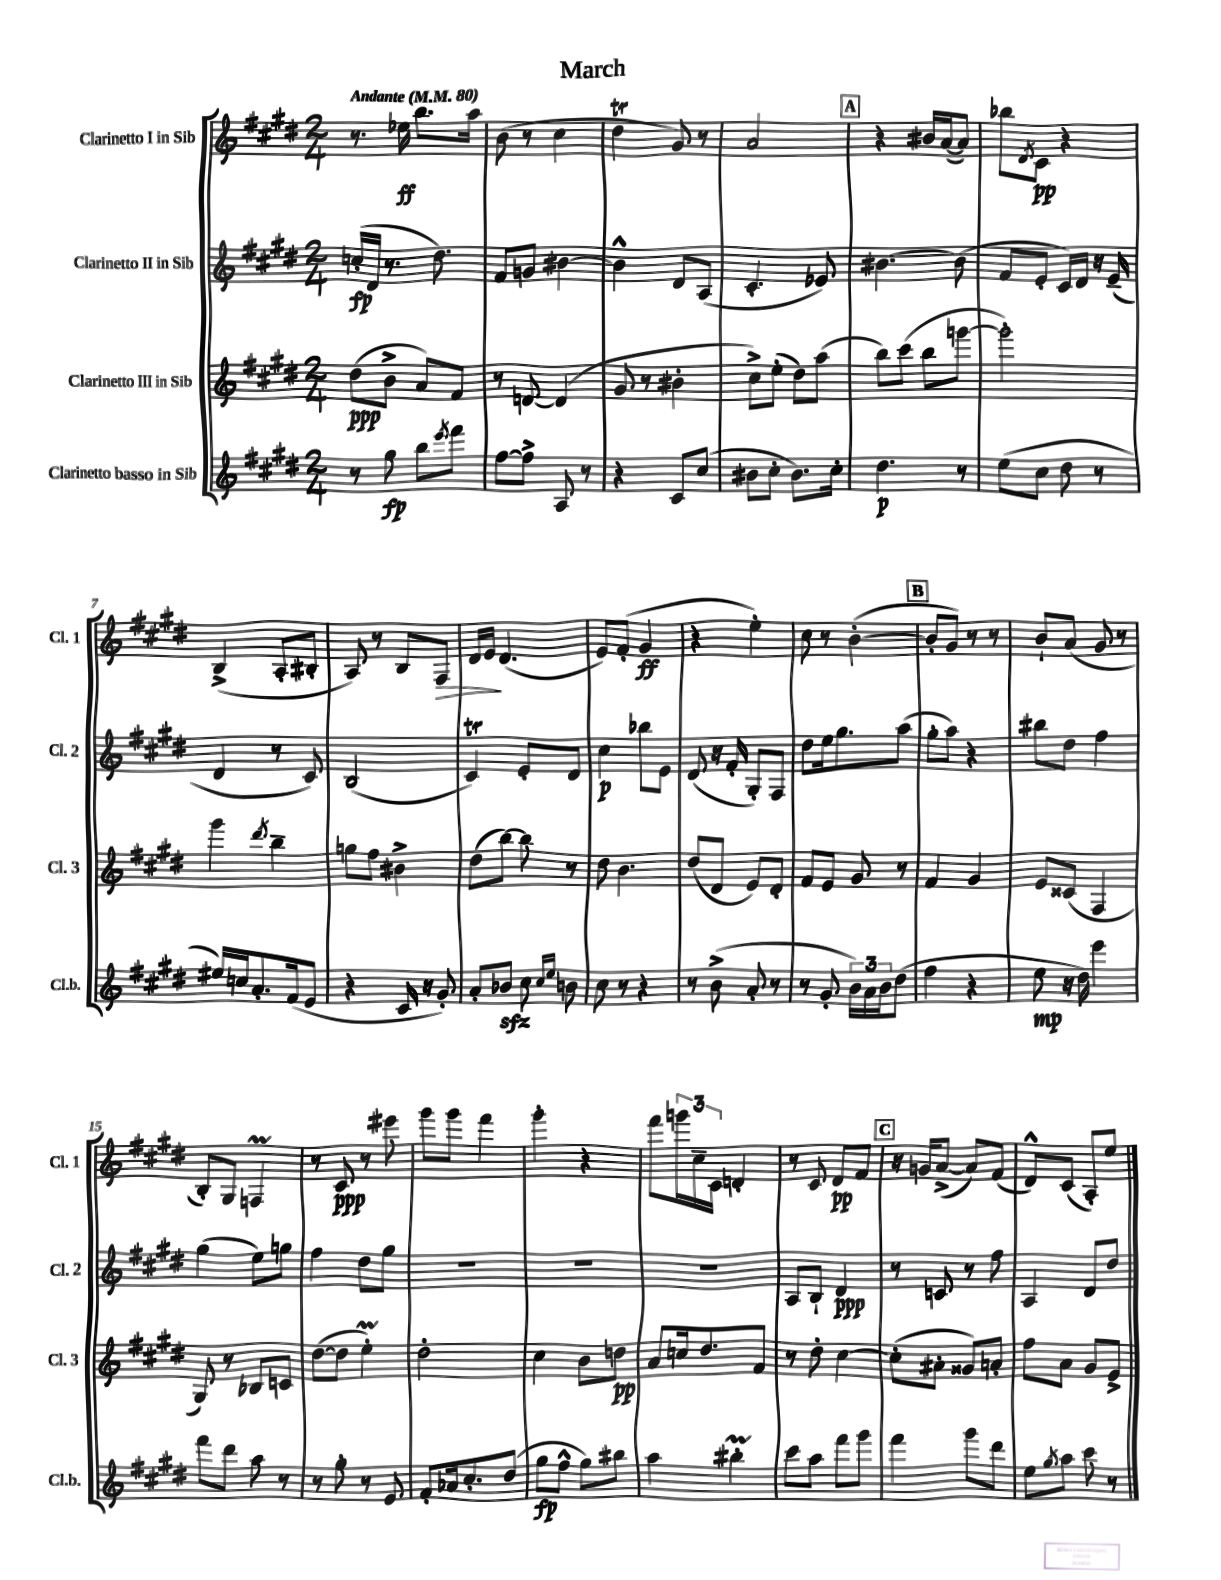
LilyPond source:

\header { title = "March" }
<<
\new StaffGroup <<
\new Staff = "s0" \with { instrumentName = "Clarinetto I in Sib" shortInstrumentName = "Cl. 1" } {
    \clef treble \key e \major \numericTimeSignature \time 2/4 \tempo "Andante" 4 = 80
    r8. ees''16\ff b''8. a''16 |
    b'8( r8 cis''4 |
    dis''4\trill gis'8) r8 |
    a'2 |
    \mark \markup { \box "A" } r4 bis'16 a'16~( a'8) |
    bes''8 \acciaccatura { dis'8 } cis'8\pp r4 |
    b4->( a8-. bis8-. |
    a8) r8 b8 fis8\> |
    dis'16 e'16\! dis'4.( |
    e'8) fis'8-.( gis'4\ff |
    r4 e''4-.) |
    cis''8 r8 b'4~-.( |
    \mark \markup { \box "B" } b'8-. gis'8) r8 r8 |
    b'8-! a'8( gis'8 r8 |
    b8-.) gis8 f4\prall |
    r8 cis'8\ppp r8 eis'''8 |
    gis'''8 gis'''8 fis'''4 |
    gis'''4-. r4 |
    fis'''8 \tuplet 3/2 { g'''16 cis''16-- cis'16 } d'4-. |
    r8 cis'8 dis'8\pp fis'8 |
    \mark \markup { \box "C" } r16 g'16 a'8~->( a'8) fis'8( |
    dis'8-^) cis'8( a8-.) e''8 \bar "|." |
}
\new Staff = "s1" \with { instrumentName = "Clarinetto II in Sib" shortInstrumentName = "Cl. 2" } {
    \clef treble \key e \major \numericTimeSignature \time 2/4
    c''16-.\fp( dis'16 r8. dis''8.) |
    fis'8 g'8 bis'4~ |
    bis'4-^ dis'8 a8( |
    cis'4.-. ees'8) |
    \mark \markup { \box "A" } bis'4.~ bis'8( |
    fis'8 e'8-. cis'16) dis'16 r16 e'16--( |
    dis'4 r8 cis'8) |
    b2( |
    cis'4\trill) e'8-. dis'8 |
    cis''4\p bes''8 e'8 |
    dis'8( r16 fis'16-. gis8-.) fis8 |
    dis''8 e''16 gis''8. a''8( |
    \mark \markup { \box "B" } gis''8-. a''8) r4 |
    bis''8 dis''8 fis''4 |
    gis''4( e''8) g''8 |
    fis''4 dis''8 gis''8 |
    R2 |
    R2 |
    R2 |
    a8 b8-! dis'4\ppp |
    \mark \markup { \box "C" } r8 c'8 r8 fis''8 |
    a4 dis'8 dis''8 \bar "|." |
}
\new Staff = "s2" \with { instrumentName = "Clarinetto III in Sib" shortInstrumentName = "Cl. 3" } {
    \clef treble \key e \major \numericTimeSignature \time 2/4
    dis''8\ppp( b'8-> a'8) fis'8 |
    r8 d'8~ d'4( |
    gis'8 r8 bis'4-. |
    cis''8->) e''8-.( dis''8) a''8( |
    \mark \markup { \box "A" } b''8) cis'''8( b''8 g'''8~ |
    g'''2-.) |
    gis'''4 \acciaccatura { dis'''8 } b''4-- |
    g''8 fis''8 bis'4-> |
    dis''8( b''8~) b''8 r8 |
    dis''8 b'4. |
    dis''8( dis'8 e'8) dis'8-. |
    fis'8 e'8 gis'8 r8 |
    \mark \markup { \box "B" } fis'4 gis'4 |
    e'8 cisis'8( fis4 |
    gis8) r8 bes8 c'8 |
    dis''8~( dis''8 e''4-.\prall) |
    dis''2-. |
    cis''4 b'8 d''8\pp |
    a'8 c''16 dis''8. fis'8 |
    r8 dis''8-. cis''4~ |
    \mark \markup { \box "C" } cis''8-.( ais'8-. gisis'8) a'8-. |
    fis''8 a'8 gis'8 e'8-> \bar "|." |
}
\new Staff = "s3" \with { instrumentName = "Clarinetto basso in Sib" shortInstrumentName = "Cl.b." } {
    \clef treble \key e \major \numericTimeSignature \time 2/4
    r8 gis''8\fp b''8 \acciaccatura { e'''8 } fis'''8 |
    fis''8~ fis''8-> a8 r8 |
    r4 cis'8 cis''8( |
    bis'8 cis''8-. bis'8.) cis''16-. |
    \mark \markup { \box "A" } dis''4.\p r8 |
    e''8( cis''8 dis''8 r8 |
    eis''16) c''16 a'8.-. fis'16( e'8 |
    r4 cis'16 r16 gis'8-.) |
    a'8-. bes'8\sfz cis''8 \grace { cis''16 e''16 } b'8 |
    cis''8 r8 r4 |
    r8 b'8->( a'8-. r8 |
    r8 gis'8-. \tuplet 3/2 { b'16) a'16 b'16 } dis''8( |
    \mark \markup { \box "B" } fis''4 r4 |
    e''8\mp r16 dis''16) e'''4 |
    fis'''8 dis'''8 a''8 r8 |
    r8 gis''8-. r8 e'8 |
    fis'8-. aes'16 cis''8.-. dis''8( |
    gis''8\fp fis''8-^ gis''8) bis''8 |
    a''4 bis''4-.\prall |
    cis'''8 a''8 fis'''8 gis'''8 |
    \mark \markup { \box "C" } fis'''4 gis'''8 dis'''8 |
    e''8 \acciaccatura { gis''8 } a''8 cis'''8 r8 \bar "|." |
}
>>
>>
